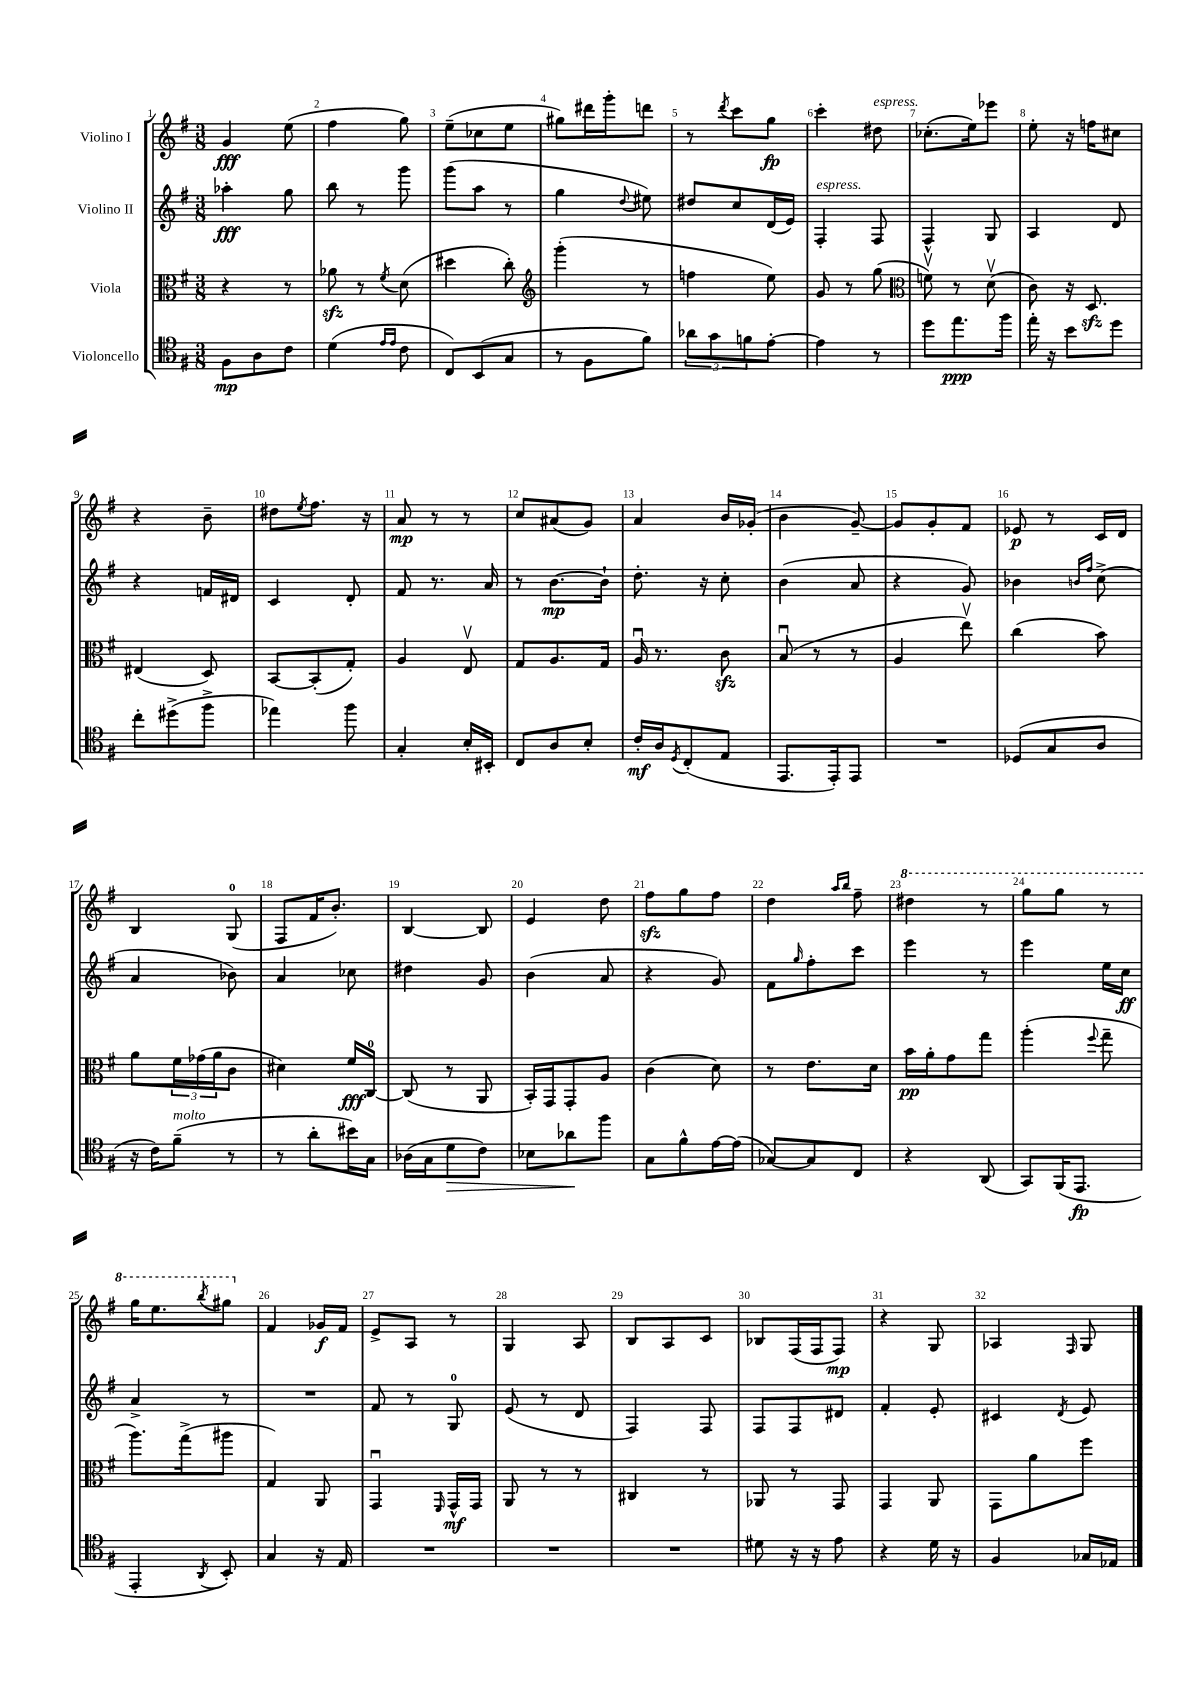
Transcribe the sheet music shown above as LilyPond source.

<<
\new StaffGroup <<
\new Staff = "s0" \with { instrumentName = "Violino I" } {
    \clef treble \key g \major \numericTimeSignature \time 3/8
    g'4\fff e''8( |
    fis''4 g''8) |
    e''8--( ces''8 e''8 |
    gis''8) dis'''16 g'''16-. d'''8 |
    r8 \acciaccatura { d'''8 } c'''8 g''8\fp |
    c'''4-. dis''8^\markup { \italic "espress." } |
    ces''8.-.( e''16) ees'''8 |
    e''8-. r16 f''16 cis''8 |
    r4 b'8-- |
    dis''8 \acciaccatura { e''8 } fis''8. r16 |
    a'8\mp r8 r8 |
    c''8 ais'8( g'8) |
    a'4 b'16 ges'16-.( |
    b'4 g'8~--) |
    g'8 g'8-. fis'8 |
    ees'8\p r8 c'16 d'16 |
    b4 g8-0( |
    fis8 fis'16 b'8.-.) |
    b4~ b8 |
    e'4 d''8 |
    fis''8\sfz g''8 fis''8 |
    d''4 \grace { a''16 b''16 } fis''8-- |
    \ottava #1 dis'''4 r8 |
    g'''8 g'''8 r8 |
    g'''16 e'''8. \acciaccatura { b'''8 } gis'''8 \ottava #0 |
    fis'4 ges'16\f fis'16 |
    e'8-> a8 r8 |
    g4 a8 |
    b8 a8 c'8 |
    bes8 fis16( fis16 fis8\mp) |
    r4 g8 |
    aes4 \grace { fis16 } g8 \bar "|." |
}
\new Staff = "s1" \with { instrumentName = "Violino II" } {
    \clef treble \key g \major \numericTimeSignature \time 3/8
    aes''4-.\fff g''8 |
    b''8 r8 g'''8 |
    g'''8( a''8 r8 |
    g''4 \appoggiatura { d''8 } eis''8) |
    dis''8 c''8 d'16( e'16) |
    fis4-.^\markup { \italic "espress." } fis8 |
    fis4-^ g8 |
    a4 d'8 |
    r4 f'16 dis'16 |
    c'4 d'8-. |
    fis'8 r8. a'16 |
    r8 b'8.~\mp b'16-! |
    d''8.-. r16 c''8-. |
    b'4( a'8 |
    r4 g'8) |
    bes'4 \grace { b'16 fis''16 } c''8->( |
    a'4 bes'8) |
    a'4 ces''8 |
    dis''4 g'8 |
    b'4( a'8 |
    r4 g'8) |
    fis'8 \grace { g''16 } fis''8-. c'''8 |
    e'''4 r8 |
    e'''4 e''16 c''16\ff |
    a'4-> r8 |
    R4. |
    fis'8 r8 g8-0 |
    e'8( r8 d'8 |
    fis4) fis8 |
    fis8 fis8 dis'8 |
    fis'4-. e'8-. |
    cis'4 \acciaccatura { d'8 } e'8 \bar "|." |
}
\new Staff = "s2" \with { instrumentName = "Viola" } {
    \clef alto \key g \major \numericTimeSignature \time 3/8
    r4 r8 |
    aes'8\sfz r8 \acciaccatura { fis'8 } d'8( |
    dis''4 c''8-.) |
    \clef treble g'''4-.( r8 |
    f''4 e''8) |
    g'8 r8 g''8( |
    \clef alto f'8\upbow) r8 d'8\upbow( |
    c'8) r16 d8.\sfz |
    eis4( d8) |
    b,8~ b,8-.( g8-.) |
    a4 e8\upbow |
    g8 a8. g16 |
    a16\downbow r8. c'8\sfz |
    b8\downbow( r8 r8 |
    a4 e''8\upbow) |
    c''4( b'8) |
    a'8 \tuplet 3/2 { fis'16 ges'16( a'16 } c'8 |
    dis'4) fis'16\fff c16-0~ |
    c8( r8 a,8 |
    b,16-.) g,16 g,8-. a8 |
    c'4( d'8) |
    r8 e'8. d'16 |
    b'16\pp a'16-. g'8 g''8 |
    a''4-.( \appoggiatura { fis''8 } g''8-- |
    a''8.) g''16->( ais''8 |
    g4) a,8 |
    g,4\downbow \grace { fis,16 } g,16-^\mf g,16 |
    a,8 r8 r8 |
    cis4 r8 |
    aes,8 r8 g,8 |
    g,4 a,8 |
    g,8 a'8 fis''8 \bar "|." |
}
\new Staff = "s3" \with { instrumentName = "Violoncello" } {
    \clef tenor \key g \major \numericTimeSignature \time 3/8
    fis8\mp a8 c'8 |
    d'4( \grace { e'16 e'16 } c'8 |
    c8) b,8( g8 |
    r8 fis8 fis'8) |
    \tuplet 3/2 { aes'8 g'8 f'8 } e'8~-. |
    e'4 r8 |
    d''8 e''8.\ppp fis''16 |
    e''16-. r16 b'8 d''8 |
    c''8-. dis''8->( fis''8-> |
    ees''4) fis''8 |
    g4-. b16-. bis,16-. |
    c8 a8 b8-. |
    c'16-.\mf a16 \acciaccatura { d8 } c8-.( e8 |
    e,8. e,16-.) e,8 |
    R4. |
    des8( g8 a8 |
    r16 c'16) fis'8--^\markup { \italic "molto" }( r8 |
    r8 a'8-. bis'16) g16 |
    aes16( g16 d'8\> c'8) |
    bes8 aes'8\! fis''8 |
    g8 fis'8-^ e'16~ e'16( |
    ges8~) ges8 c8 |
    r4 a,8( |
    g,8) fis,16( e,8.\fp |
    e,4-. \acciaccatura { a,8 } b,8-.) |
    g4 r16 e16 |
    R4. |
    R4. |
    R4. |
    dis'8 r16 r16 e'8 |
    r4 d'16 r16 |
    fis4 ges16 ees16 \bar "|." |
}
>>
>>
\layout { \context { \Score \override BarNumber.break-visibility = ##(#f #t #t) barNumberVisibility = #all-bar-numbers-visible } }
